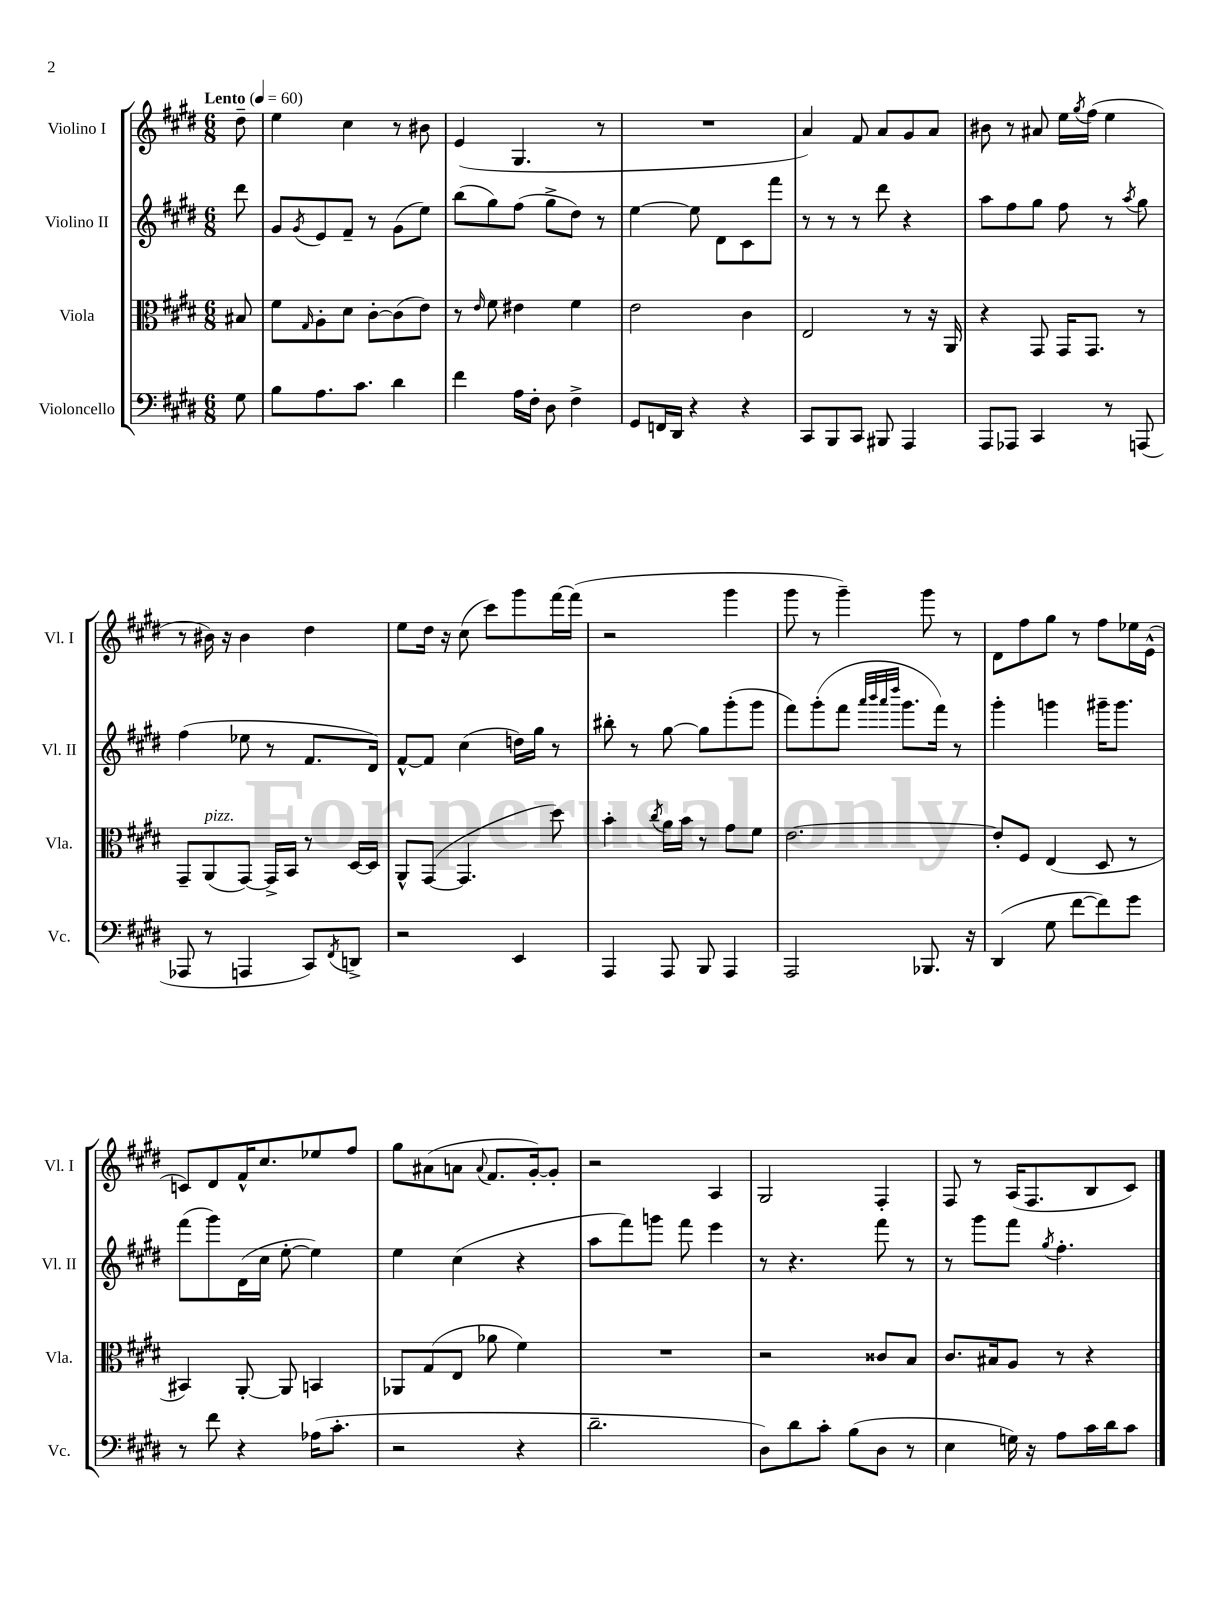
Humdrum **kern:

**kern	**kern	**kern	**kern
*staff4	*staff3	*staff2	*staff1
*clefF4	*clefC3	*clefG2	*clefG2
*k[f#c#g#d#]	*k[f#c#g#d#]	*k[f#c#g#d#]	*k[f#c#g#d#]
*M6/8	*M6/8	*M6/8	*M6/8
*MM60	*MM60	*MM60	*MM60
8G#	8B#	8ddd#	8dd#~
=	=	=	=
8B	8f#	8g#	4ee
.	16qqG#	8qg#	.
8.A	8A'	8e	.
.	8d#	8f#~	4cc#
8.c#	.	.	.
.	[8c#'	8r	.
4d#	(8c#]	(8g#	8r
.	8e)	8ee)	8b#
=	=	=	=
4f#	8r	(8bb	(4e
.	16qqe	.	.
.	8f#	8gg#)	.
16A	4e#	(8ff#	4.G#
16F#'	.	.	.
8D#	.	8gg#^	.
4F#^	4f#	8dd#)	.
.	.	8r	8r
=	=	=	=
8GG#	2e	[4ee	2.r
16FF	.	.	.
16DD#	.	.	.
4r	.	8ee]	.
.	.	8d#	.
4r	4c#	8c#	.
.	.	8fff#	.
=	=	=	=
8CC#	2E	8r	4a)
8BBB	.	8r	.
8CC#	.	8r	8f#
8BBB#	.	8ddd#	8a
4AAA	8r	4r	8g#
.	16r	.	8a
.	16AA	.	.
=	=	=	=
8AAA	4r	8aa	8b#
8AAA-	.	8ff#	8r
4CC#	8GG#	8gg#	8a#
.	16GG#	8ff#	16ee
.	.	.	8qgg#
.	8.GG#	.	(16ff#
8r	.	8r	4ee
.	.	8qaa	.
(8AAA	8r	8gg#	.
=	=	=	=
8AAA-	8GG#~	(4ff#	8r
8r	(8AA	.	16b#)
.	.	.	16r
4AAA	[8GG#)	8ee-	4b#
.	16GG#^]	8r	.
.	16BB	.	.
8CC#)	8r	8.f#	4dd#
8qFF#	.	.	.
8DD^	[16D#	.	.
.	16D#]	16d#)	.
=	=	=	=
2r	8AA^^	[8f#^^	8ee
.	([8GG#	8f#]	16dd#
.	.	.	16r
.	4.GG#]	(4cc#	(8cc#
.	.	.	8ccc#)
4EE	.	16dd)	8ggg#
.	.	16gg#	.
.	8dd#)	8r	[16fff#
.	.	.	(16fff#]
=	=	=	=
4AAA	4b'	8bb#'	2r
.	.	8r	.
.	8qcc#	.	.
8AAA	16a	[8gg#	.
.	16b	.	.
8BBB	8r	8gg#]	.
4AAA	8g#	(8ggg#'	4ggg#
.	8f#	8ggg#	.
=	=	=	=
2AAA	[2.e	8fff#)	8ggg#
.	.	(8ggg#'	8r
.	.	8fff#	4ggg#~)
.	.	32qqaaa	.
.	.	32qqbbb	.
.	.	32qqaaa	.
.	.	32qqdddd#	.
.	.	8.ggg#	.
8.BBB-	.	.	8ggg#
.	.	16fff#)	.
.	.	8r	8r
16r	.	.	.
=	=	=	=
(4DD#	8e']	4ggg#'	8d#
.	8F#	.	8ff#
8G#	(4E	4ggg	8gg#
[8f#	.	.	8r
8f#])	8D#	16ggg#~	8ff#
.	.	8.ggg#	.
8g#	8r	.	16ee-
.	.	.	(16e^^
=	=	=	=
8r	4BB#)	(8fff#	8c)
8f#	.	8ggg#)	8d#
4r	[8AA'	(16d#	16f#^^
.	.	16cc#	8.cc#
.	8AA]	[8ee'	.
(16A-	4BB	4ee])	8ee-
8.c#'	.	.	.
.	.	.	8ff#
=	=	=	=
2r	8AA-	4ee	8gg#
.	(8G#	.	(8a#
.	8E	(4cc#	8a
.	.	.	8qqa
.	8a-	.	8.f#
4r	4f#)	4r	.
.	.	.	[16g#')
.	.	.	8g#']
=	=	=	=
2.d#~	2.r	8aa	2r
.	.	8fff#)	.
.	.	8ggg	.
.	.	8fff#	.
.	.	4eee	4A
=	=	=	=
8D#)	2r	8r	2G#
8d#	.	4.r	.
8c#'	.	.	.
(8B	.	.	.
8D#	8c##	8fff#	4F#'
8r	8B	8r	.
=	=	=	=
4E	8.c#	8r	8F#
.	.	8ggg#	8r
.	16B#	.	.
16G)	8A	8fff#	(16A
16r	.	.	8.F#
.	.	8qgg#	.
8A	8r	4.ff#'	.
16c#	4r	.	8B
16d#	.	.	.
8c#	.	.	8c#)
==	==	==	==
*-	*-	*-	*-
